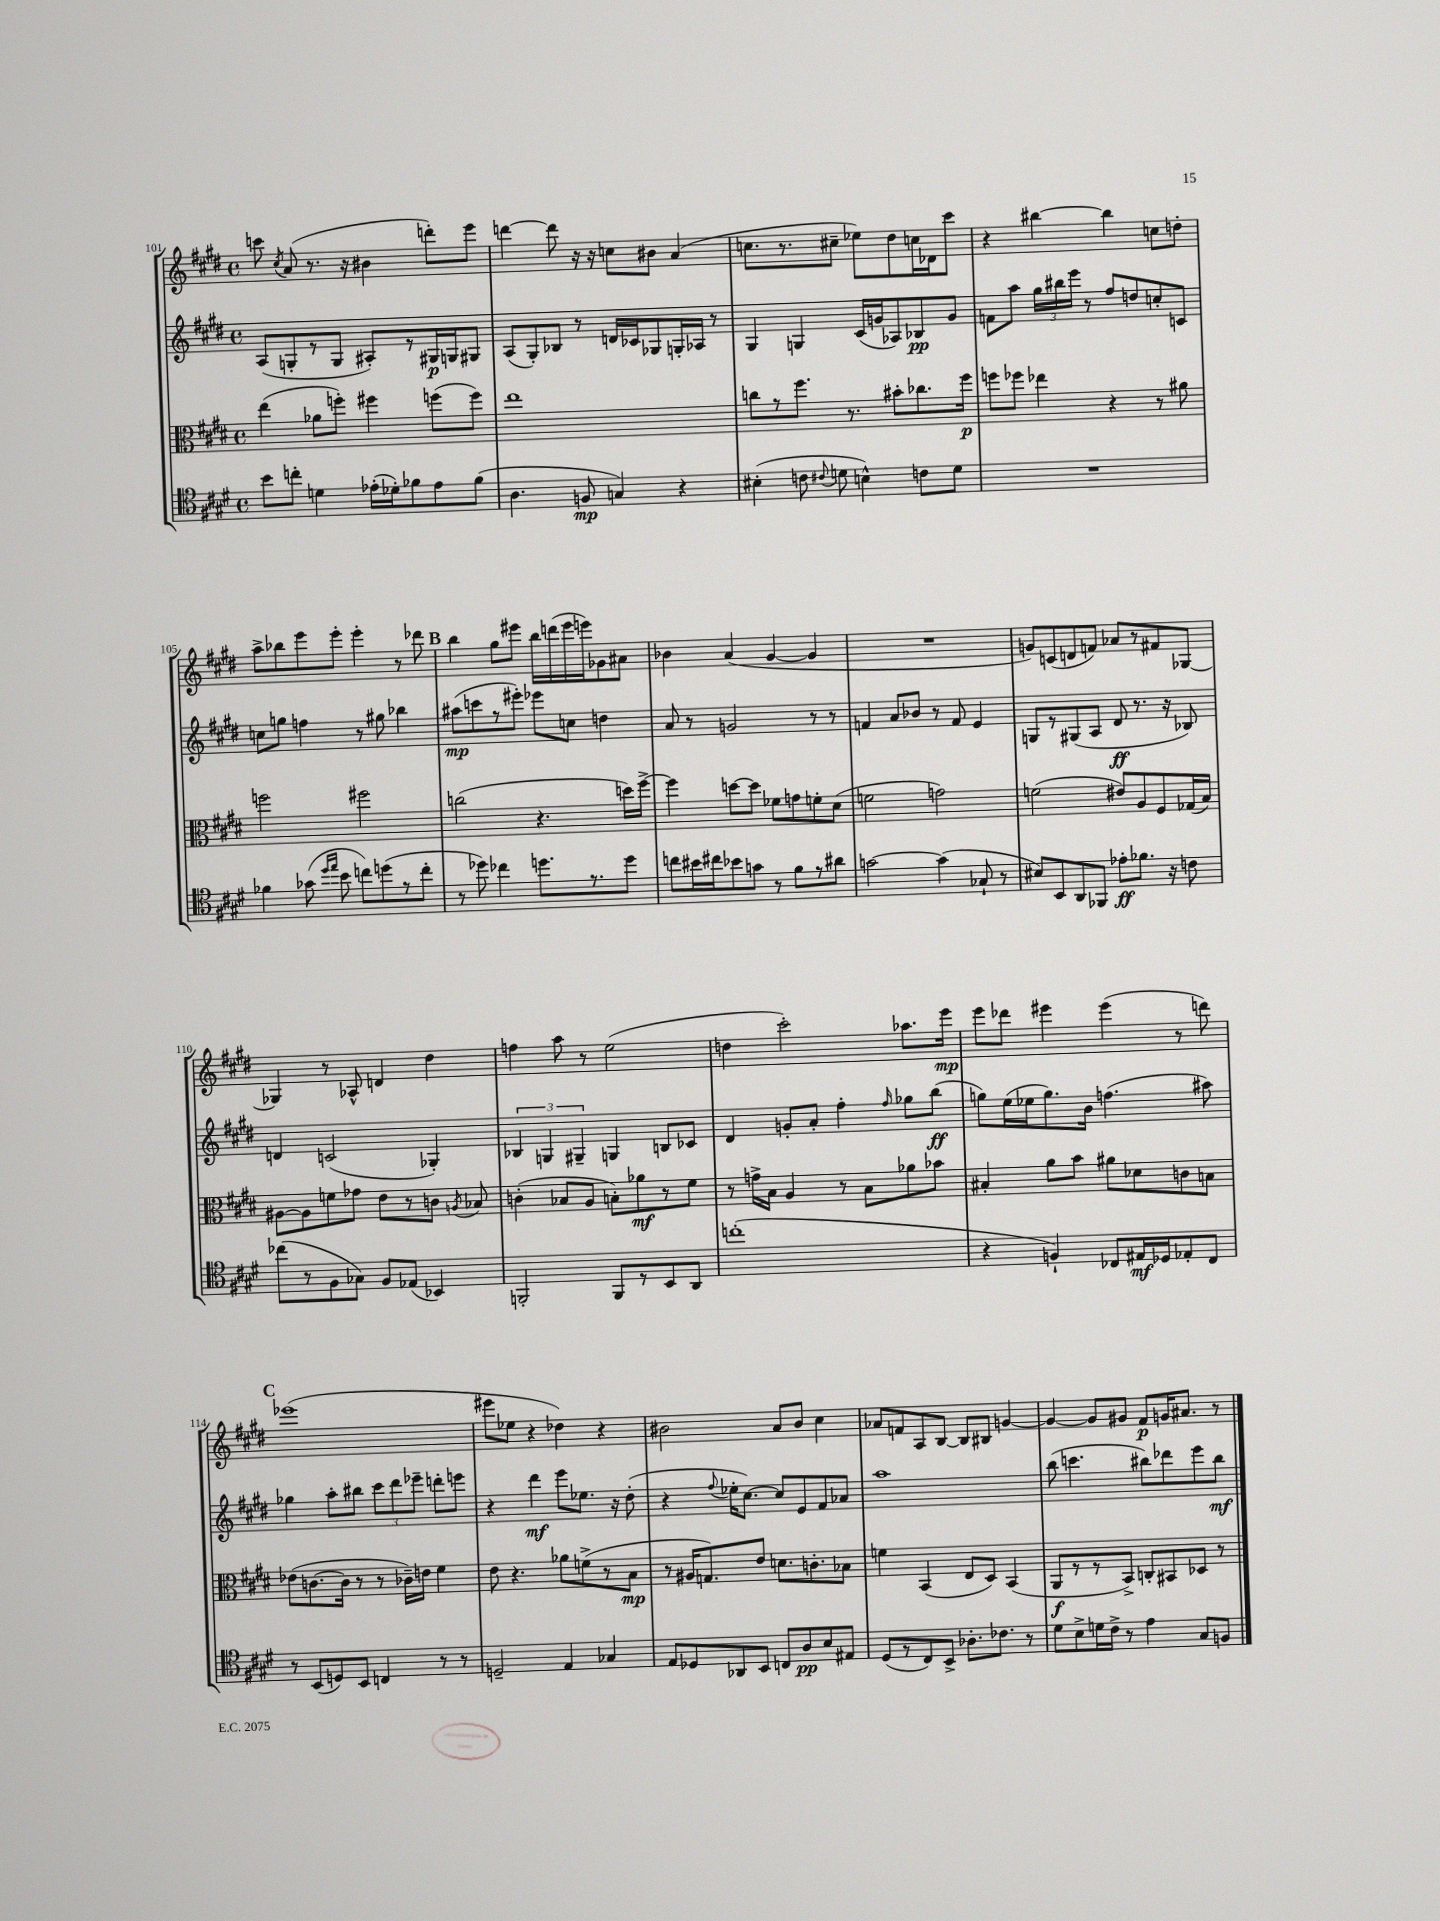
<<
\new StaffGroup <<
\new Staff = "s0" {
    \clef treble \key e \major \defaultTimeSignature \time 4/4
    \autoBeamOff c'''8 \acciaccatura { cis''8 } a'8( r8. r16 bis'4 d'''8[-.) e'''8] |
    d'''4~ d'''8 r16 r16 c''8[ bis'8] a'4( |
    c''8.[ r8. cis''8]-- ees''8[) dis''8 c''16 des'16 cis'''8] |
    r4 bis''4~ bis''4 c''8[ d''8]-. |
    a''8[-> bes''8 e'''8 e'''8]-. e'''4-. r8 des'''8 |
    \mark \markup { \bold "B" } b''4 gis''8[ eis'''8] b''16[ d'''16( eis'''16 e'''16) ges'8 ais'8] |
    bes'4 a'4( gis'4~ gis'4 |
    R1 |
    g'8[) c'8( d'8 f'8]) aes'8[ r8 fis'8 ges8]~ |
    ges4 r8 aes8-^ d'4 dis''4 |
    f''4 a''8 r8 e''2( |
    d''4 cis'''2-.) aes''8.[ e'''16]\mp |
    e'''8[ des'''8] eis'''4 eis'''4( r8 d'''8) |
    \mark \markup { \bold "C" } ees'''1( |
    eis'''8[ ees''8] r4 des''4) r4 |
    bis'2 a'8[ bis'8] cis''4 |
    aes'8[ f'8 a8 b8]~ b8[ bis8] g'4~ |
    g'4~ g'8[ gis'8] fis'8[\p g'16 ais'8.] r8 \bar "|." |
}
\new Staff = "s1" {
    \clef treble \key e \major \defaultTimeSignature \time 4/4
    \autoBeamOff a8[( g8-. r8 g8] ais8[-.) r8 gis16\p g16 gis8] |
    a8[( gis8-.) bes8] r8 d'16[ ces'16 ges8 g16-. aes16] r8 |
    gis4 g4 cis'16[( g'16 aes8) bes8\pp g'8] |
    f'8[ a''8] \tuplet 3/2 { gis''16[ bis''16 e'''16] } r8 fis''8[ d''8 c''8-. c'8] |
    c''8[ g''8] f''4 r8 gis''8 bes''4 |
    \mark \markup { \bold "B" } ais''8[\mp( c'''8 r8 eis'''8]-.) ees'''8[ c''8] d''4 |
    a'8 r8 g'2 r8 r8 |
    f'4 a'8[ bes'8] r8 f'8 e'4 |
    g8[ r8 gis8( a8] dis'8\ff r8. r16 bes8) |
    d'4 c'2( ges4-.) |
    \tuplet 3/2 { bes4 g4 gis4-- } g4 b8[ ces'8] |
    dis'4 g'8[-. a'8]-. fis''4-. \grace { fis''16 } ges''8[ b''8]\ff( |
    g''8[) e''16( ees''16 g''8.) b'16] f''4.( ais''8) |
    \mark \markup { \bold "C" } ges''4 a''8[-. bis''8] \tuplet 3/2 { cis'''8[ dis'''8 ees'''8]-- } d'''8[-. e'''8] |
    r4 dis'''4\mf e'''8[ ees''8.] r16 dis''8-.( |
    r4 \appoggiatura { fis''8 } ees''16[-. cis''8.]~) cis''8[ e'8 fis'8 aes'8] |
    a''1 |
    b''8( c'''4. bis''8[) des'''8 e'''8 bis''8]\mf \bar "|." |
}
\new Staff = "s2" {
    \clef alto \key e \major \defaultTimeSignature \time 4/4
    \autoBeamOff e''4( aes'8[ f''8]-.) fis''4 f''8[( f''8]) |
    e''1 |
    c''8[ r8 fis''8.] r8. bis'8[-. ces''8. fis''16]\p |
    f''8[ fes''8] ees''4 r4 r8 ais'8 |
    f''2 fis''2 |
    \mark \markup { \bold "B" } c''2( r4. d''16[) fis''16]~-> |
    fis''4 d''8[~ d''8] fes'8[ g'8 f'8-. dis'8]( |
    f'2 g'2) |
    f'2( eis'8[) a8 fis8 ges16( b16]) |
    ais8[~ ais8 f'8 ges'8] e'8[ r8 c'8] \acciaccatura { a8 } bes8 |
    c'4-.( bes8[ a8] b8[-.) aes'8\mf r8 fis'8] |
    r8 g'16[-> b16] a4 r8 b8[ aes'8 bes'8] |
    bis4-. a'8[ b'8] ais'8[ des'8 c'8 b8] |
    \mark \markup { \bold "C" } ees'8[( c'8.~ c'16] r8 r8 ces'16[--) e'16] fis'4 |
    e'8 r4. aes'8[ f'8->( r8 b8]\mp |
    r8 ais16[ g8.) e'8] d'8.[ c'8.-. bes8] |
    f'4 b,4( e8[ dis8]) b,4( |
    a,8[\f r8 r8 b,8]->) c8[-. bis,8 des8] r8 \bar "|." |
}
\new Staff = "s3" {
    \clef tenor \key e \major \defaultTimeSignature \time 4/4
    \autoBeamOff b'8[ c''8]-. d'4 ees'16[-.( des'16-.) fes'8 ees'8 fes'8]( |
    a4. f8\mp g4) r4 |
    bis4-.( c'8 \appoggiatura { cis'8 } d'8 b4-^) c'8[ d'8] |
    R1 |
    fes'4 ges'8( \grace { dis''16[ e''16] } b'8 c''8[) d''8( r8 c''8]-. |
    \mark \markup { \bold "B" } r8 des''8) ces''4 d''8.[ r8. d''8] |
    c''8[ bis'16 cis''16 bes'8 g'8] r8 fis'8[ r8 ais'8] |
    g'2~ g'4( ges8-! r8 |
    bis8[) b,8 a,8 fes,8] ees'8[-.\ff fes'8.] r16 c'8 |
    ces''8[( r8 fis8 ges8]) fis8[ ees8]( bes,4) |
    f,2-. f,8[ r8 b,8 a,8] |
    c''1-.( |
    r4 f4-!) ces8[ eis16\mf des16 ees8-. ces8] |
    \mark \markup { \bold "C" } r8 b,8[( d8) b,8] c4 r8 r8 |
    d2-- e4 ges4 |
    e8[ des8 aes,8 b,8] c8[ a8\pp b8 eis8] |
    dis8[( r8 cis8) b,8]-> aes8.[-. ces'8.] r8 |
    dis'8[ b8-> d'16 cis'16]-> r8 e'4 gis8[ f8] \bar "|." |
}
>>
>>
\layout { \context { \Score currentBarNumber = #101 } }
